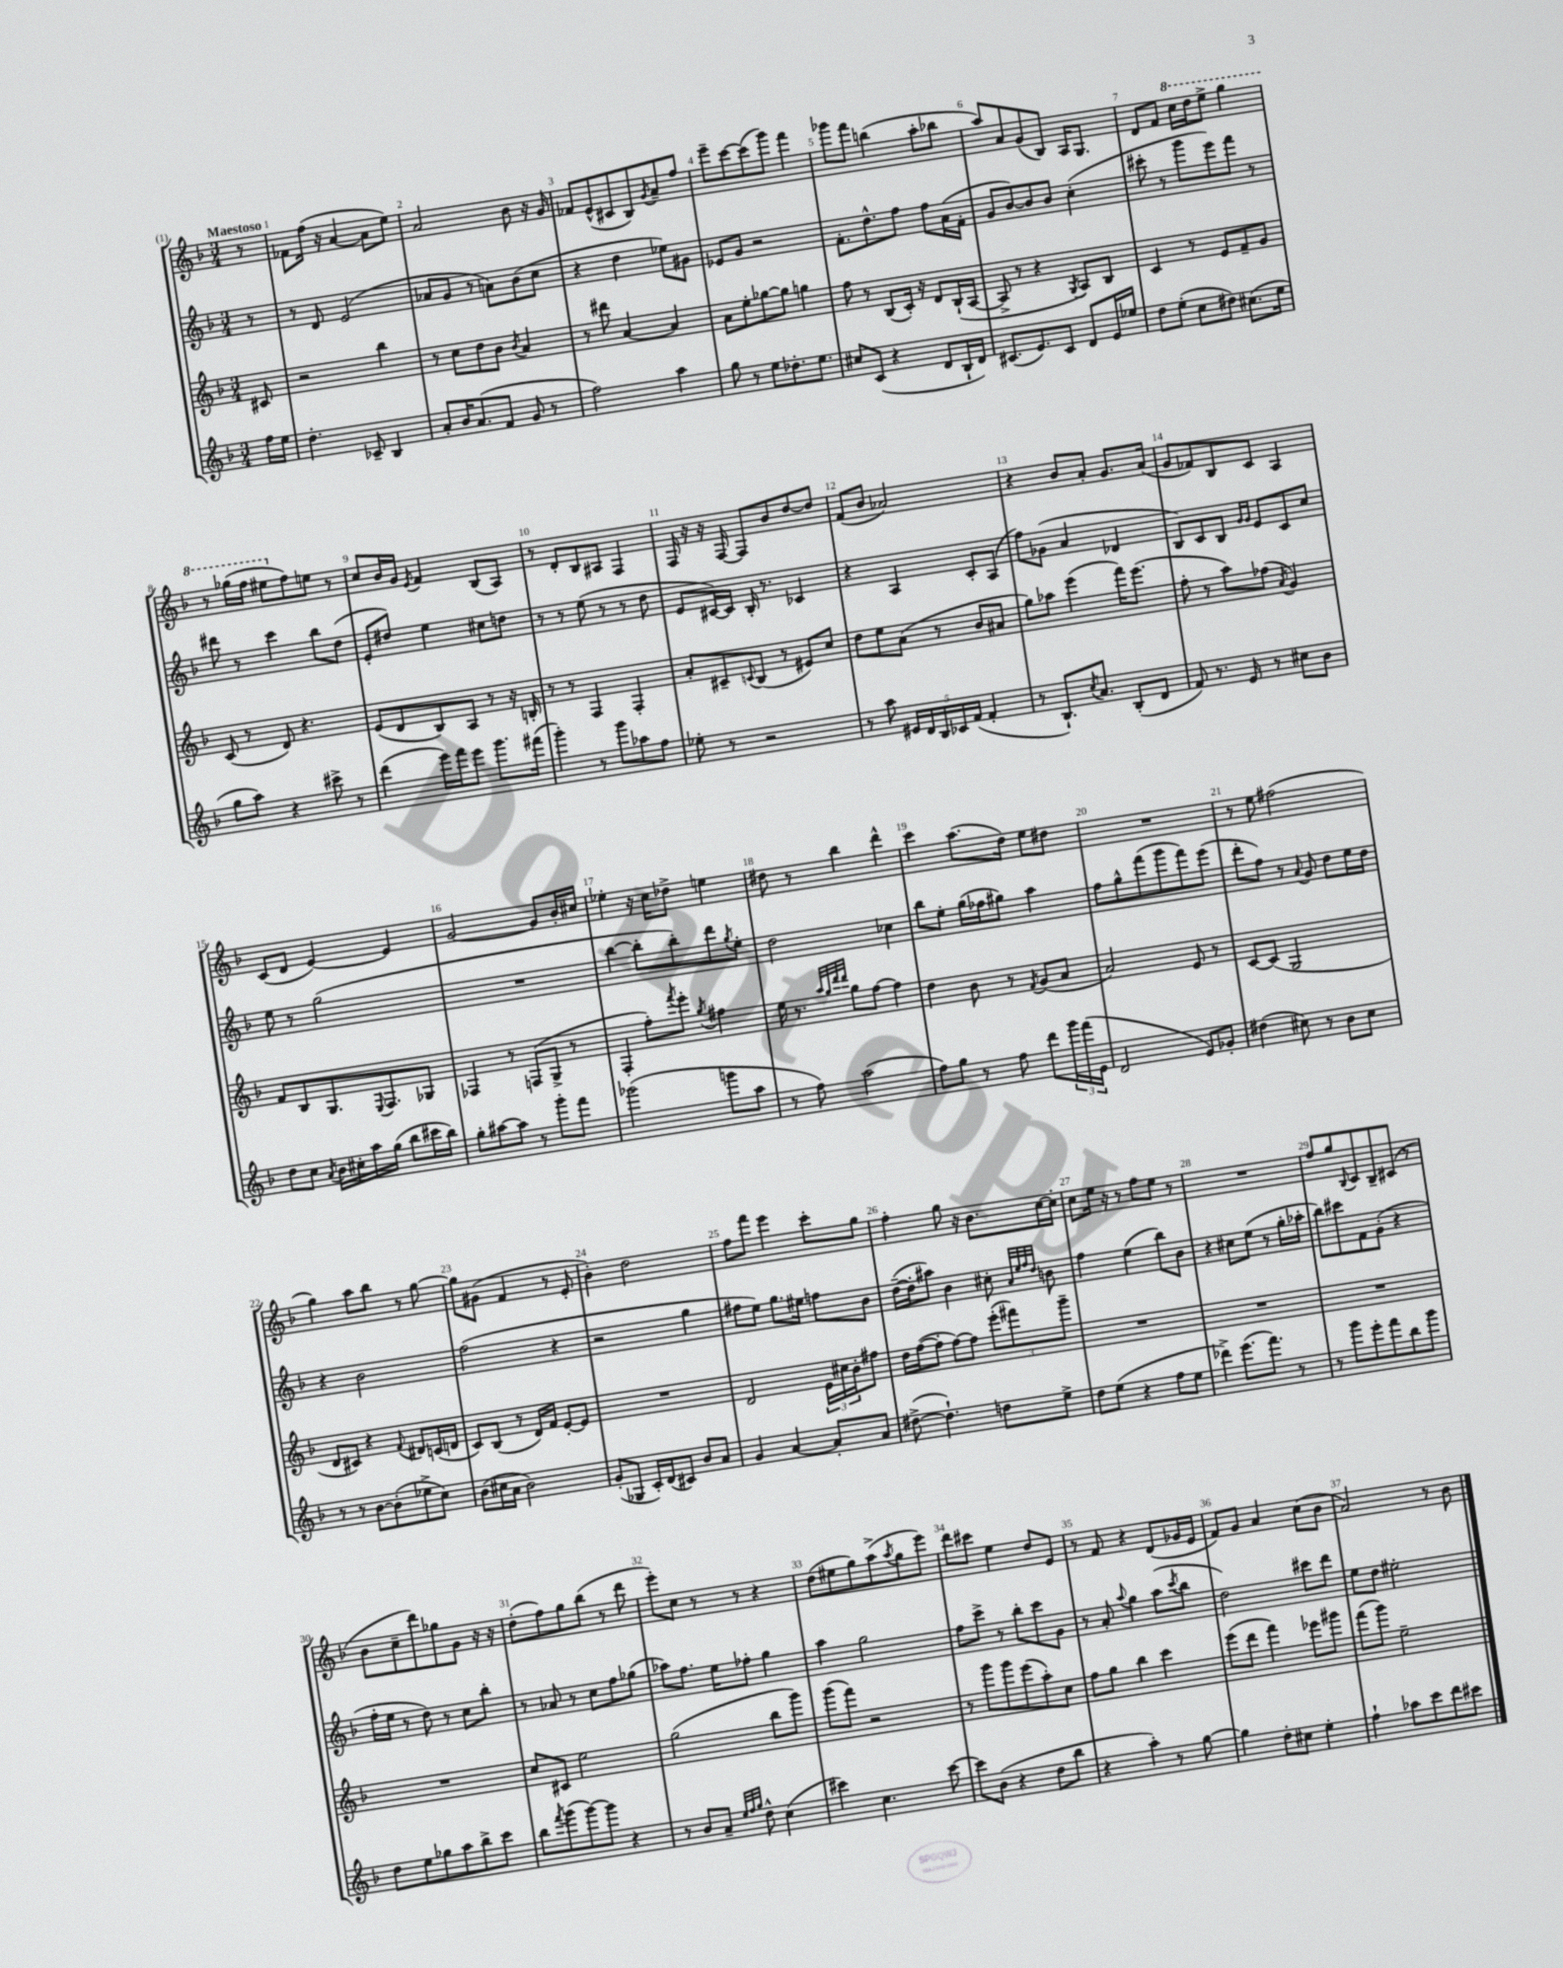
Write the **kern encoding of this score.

**kern	**kern	**kern	**kern
*part4	*part3	*part2	*part1
*staff4	*staff3	*staff2	*staff1
*clefG2	*clefG2	*clefG2	*clefG2
*k[b-]	*k[b-]	*k[b-]	*k[b-]
*M3/4	*M3/4	*M3/4	*M3/4
=	=	=	=
!	!	!	!LO:TX:a:B:t=Maestoso
16ff\LL	8c#X/	8r	8r
16ee\JJ	.	.	.
=1	=1	=1	=1
4.dd'\	2r	8r	8f-X\L
.	.	8d/	(16ff\Jk
.	.	.	16r
.	.	(2e/	[4a/
8c-X~/	.	.	.
4B-/	4bb-\	.	8a\L]
.	.	.	8ee\J)
=2	=2	=2	=2
8a'/L	8r	8a-X/L	2a/
16b-/K	8cc\L	8g/J	.
(8.a/	.	.	.
.	8dd\	8r	.
8f/J	8b-\J	8an\L)	.
.	8qb-/	.	.
8g/	4a/	(8b-\	8b-\
8r	.	8cc\J	16r
.	.	.	16g/
=3	=3	=3	=3
2ff\)	8r	4r	8f-X/L
.	8ddd#X\	.	(8e^^/
.	[4a/	4dd\	8c#X/
.	.	.	8B-/)
.	.	.	8qg/
4aa\	4a/]	8ee-X\L)	8a~/
.	.	8g#X\J	8ff/J
=4	=4	=4	=4
8gg\	8a\L	8e-X/L	8eee~\L
8r	8ee'\	8g/J	[8ccc\
8ee\L	[8gg-X\	2r	(8ccc\]
8.dd-X'\	8gg-\J]	.	8ggg\J)
.	4ggn\	.	4fff\
8.ee\J	.	.	.
=5	=5	=5	=5
8cc#X/L	8ff\	8.f'\L	8ggg-X\L
(8c/J	8r	.	8fff\J
.	.	8.dd^^\	.
4r	(8B-/L	.	(4bbn\
.	16c'/Jk)	8ff\J	.
.	16r	.	.
8d/L	8d/L	8ff\L	8aa'\L
16B-`/L	(16B-`/L	(16a\L	8bb-X\J
16d/JJ)	[16A/JJ	16f'\JJ	.
=6	=6	=6	=6
(8.c#X/L	8A^/]	8g/L	8aa/L)
.	8r	[8b-/)	8a/
8.e/)	.	.	.
.	4r	8b-/]	(8g/
8c#/J	.	8b-/J	8B-/J)
.	8qG/	.	.
8d/L	8A/L)	(4cc'\	16A/KL
.	.	.	8.G/J
16e/L	8B-/J	.	.
16ee-X/JJ	.	.	.
=7	=7	=7	=7
8dd\L	4c/	8ccc#X'\	8d/L
(8ee'\J	.	8r	8f/J
*	*	*	*8va
8cc\L	8r	8ggg\L	16ccc\LL
.	.	.	16ddd\J
8dd#X\J)	8e/L	8eee\)	8eee^\J
(8.cc#X\L	8f~/	8fff\J	4ggg\
.	8g/J	8r	.
16ee\Jk	.	.	.
!!LO:LB:g=z
=8	=8	=8	=8
8gg\L	(8c/	8ddd#X\	8r
8aa\J)	8r	8r	(16ggg-X\LL
.	.	.	16fff\JJ
4r	8d/)	4ccc\	8eee#X\L
*	*	*	*X8va
.	4.r	.	8ff\)
8ccc#X^\	.	8bb-\L	8een\J
8r	.	(8dd\J	8r
=9	=9	=9	=9
(4ddd\	(8e/L	8e'/L	8cc/L
.	8d/	8dd#X/J)	16b-/L
.	.	.	16g/JJ
.	.	.	8qe/
16eee\LL)	8B-/)	4ee\	4f/
16fff\J	.	.	.
8eee\J	8A/J	.	.
8.ggg\L	8r	8cc#X\L	(8B-/L
.	16r	8ddn\J	8A/J)
(16fff#X\Jk	16Bn'/	.	.
=10	=10	=10	=10
4ggg'\)	8r	8r	8r
.	8r	8r	8d'/L
8r	4F/	(8ee\	8B-/
8ggg\L	.	8r	8A#X/J
8aa-X\	4F'/	8r	4F/
8ff\J	.	8dd\	.
=11	=11	=11	=11
8ee-X'\	8a'/L	8e/L	16F/
.	.	.	16r
8r	8c#X~/	[16c#X/L)	16r
.	.	16c#/JJ]	[16F/
.	8qqcn/	.	.
2r	(8B-/J	16B-'/	8F/L]
.	.	8.r	.
.	8r	.	8b-/
.	8e#X/L)	4c-X/	[8dd/
.	8cc/J	.	8dd/J]
=12	=12	=12	=12
8r	8dd\L	4r	(8f/L
8aa\	8ee\	.	8b-/J
20e#X/LL	(8a\J	4A/	2a-X/)
20d/	.	.	.
20B-/	.	.	.
.	8r	.	.
20c-X/	.	.	.
(20f/JJ	.	.	.
4f'/	8b-/L	8c'/L	.
.	8a#X/J	(8A/J	.
=13	=13	=13	=13
8r	8gg\L)	8ff\L)	4r
8.B-`/L)	8aa-X\J	(8g-X\J	.
.	(4eee\	4a/	8b-/L
8qcc/	.	.	.
8.a/J	.	.	.
.	.	.	8a'/J
(8B-'/L	16fff\KL)	4d-X/	8.g/L
.	(8.eee\J	.	.
8d/J	.	.	.
.	.	.	(16a/Jk
=14	=14	=14	=14
8f/)	8ff'\	8B-/L)	8g/L
8.r	8r	8c/	8f-X/)
.	8aa\L)	8B-/J	8B-/
16e/	.	.	.
.	.	16qqg/LL	.
.	.	16qqg/JJ	.
8r	(8ff-X\J	8e/L	8c/J
.	8qa/	.	.
8cc#X\L	4g/)	8c/	4A/
8b-\J	.	8cc/J	.
!!LO:LB:g=z
=15	=15	=15	=15
8dd\L	8f/L	8ee\	(8c/L
8cc\J	8B-/	8r	8d/J
8qa/	.	.	.
16b-\LL	8.G/	(2gg\	[4e/)
16cc#X'\	.	.	.
16aa\	.	.	.
.	8qqE/	.	.
(16gg\JJ	8.F/	.	.
8bb-\L	.	.	4e/]
16ccc#X\L	8G-X/J	.	.
16bb-\JJ)	.	.	.
=16	=16	=16	=16
8gg'\L	4F-X/	2.r	[2g/
[8aa#X\	.	.	.
8aa#\J]	8r	.	.
8r	(8Fn/L	.	.
8ggg'\L	8G^/J	.	8g/L]
8fff\J	8r	.	16b-'/L
.	.	.	16cc#X/JJ
=17	=17	=17	=17
(2ggg-X\	4F'/	[4bb-\	4ee-X'\
.	8ff'\L)	8bb-'\L]	16r
.	.	.	16cc\KL
.	8qfff/	.	.
.	8eee'\J	8bb-'\)	8dd-X^\J
.	8qgg/	.	.
8gggn\L	4ff#X\	8ddd\	4een\
.	.	8qgg/	.
8aa\J	.	8ee'\J	.
=18	=18	=18	=18
8r	16ee\	2dd\	8dd#X\
.	8.r	.	.
8ff\)	.	.	8r
.	32qqaa/LLL	.	.
.	32qqgg/	.	.
.	32qqddd/	.	.
.	32qqddd/JJJ	.	.
(2aa\	8gg\L	.	4bb-\
.	[8ff\J	.	.
.	4ff\]	4cc-X\	4ddd^^\
=19	=19	=19	=19
8ff\L)	4dd\	8bb-\L	4ccc\
8gg\J	.	8ee'\J	.
8r	8b-\	(16gg\LL	(8.aa\L
.	.	16ff-X\J	.
8ff\	8r	8gg#X\J)	.
.	.	.	16dd\Jk)
.	8qf/	.	.
8ddd\L	(8g/L	4aa\	8ee\L
24ggg\L	8a/J	.	8dd#X\J
(24fff\	.	.	.
24e\JJ	.	.	.
=20	=20	=20	=20
2d/	2a/)	8ff\L	2.r
.	.	8gg^^\	.
.	.	(8fff\	.
.	.	8ggg\	.
8e/L)	8e/	8fff\)	.
8g-X'/J	8r	(8eee\J	.
=21	=21	=21	=21
(4dd#X\	[8c/L	8ddd'\L	8r
.	(8c/J]	8ff\J)	8ee\
8cc#X\)	2G/	8r	(2ff#X\
.	.	8qqa/	.
8r	.	8g/	.
8b-\L	.	8dd\L	.
8cc#\J	.	16ee\L	.
.	.	16dd\JJ	.
!!LO:LB:g=z
=22	=22	=22	=22
8r	8d/L	4r	4gg\)
8r	8c#X/J)	.	.
[8b-\L	4r	2b-\	8aa\L
(8b-'\]	.	.	8bb-\J
.	8qqf/	.	.
8ee-X^\	8d#X/L	.	8r
8cc\J)	(16cn/L	.	[8gg\
.	16dn/JJ	.	.
=23	=23	=23	=23
(8b-\L	8c/L)	(2ff\	8gg\L]
16cc#X\L	(8B-/J	.	(8g#X\J
16a\JJ	.	.	.
2b-\)	8r	.	4f/
.	16d/LL)	.	.
.	16f/JJ	.	.
.	[8e'/L	4r	8r
.	8e/J]	.	8e'/
=24	=24	=24	=24
(8g'/L	2.r	2r	4b-'\)
8G-X/J	.	.	.
16c'/LL)	.	.	2dd\
(16d/J	.	.	.
8c#X/J)	.	.	.
8b-/L	.	4gg\	.
8a/J	.	.	.
=25	=25	=25	=25
4g/	2d/	8ff#X\L	8ff\L
.	.	8ee\J)	8fff\J
[4a/	.	8.gg\L	4eee\
.	.	16ee#X\Jk	.
8a'/L]	24e\LL	8ffn\L	8ccc'\L
.	24cc#X\	.	.
.	24b-'\J	.	.
8a/J	8ff#X\J	8b-\J	8gg\J
=26	=26	=26	=26
([8dd#X^\	16dd\LL	([16dd~\LL	4ff'\
.	([16ff\J	16dd'\J]	.
4.dd#`\])	8ff'\J]	8aa#X\J)	.
.	[8ff\L)	4b-\	8gg\
.	8ff\J]	.	16r
.	.	.	8.b-\L
8ddn\L	(12eee'\L	8cc#X'\	.
.	12fff#X\)	.	.
.	.	32qqa/LLL	.
.	.	32qqee/	.
.	.	32qqff/	.
.	.	32qqdd/JJJ	.
8ee^\J	.	8bn\	[16cc\L
.	12ggg~\J	.	.
.	.	.	16cc'\JJ]
=27	=27	=27	=27
8dd\L	2.r	4ff\	8cc\L
(8ee\J	.	.	16ee\Jk
.	.	.	16r
4r	.	(4ee\	8r
.	.	.	8ff\L
8ff\L	.	8bb-\L)	8ee\J
8ee\J	.	8b-\J	8r
=28	=28	=28	=28
4ddd-X^\)	2.r	4r	2.r
(8.eee\L	.	8cc#X\L	.
.	.	(8ee\J	.
8.fff\J)	.	.	.
.	.	8r	.
8r	.	16gg'\LL	.
.	.	16aa-X'\JJ	.
=29	=29	=29	=29
8r	2.r	8bb-\L)	8ff/L
8ggg\L	.	8ccc#X\	8gg/
.	.	.	8qqB-/
8eee'\	.	8f\	8c/
8fff\	.	(8g'\J	8B-~/
8bb-\	.	4r	(8c#X/J
8ggg\J	.	.	8r
!!LO:LB:g=z
=30	=30	=30	=30
8dd\L	2.r	16ff'\LL	8b-\L
.	.	16ee\JJ	.
8ee\	.	8r	8cc~\
8gg-X\	.	8dd\)	8ddd\)
8aa\	.	8r	8gg-X\
8bb-^\	.	8cc\L	8g\J
8ccc\J	.	8bb-'\J	16r
.	.	.	16r
=31	=31	=31	=31
8bb-\L	8cc/L	8r	(8dd'\L
8qfff/	.	.	.
(8ggg\	8c#X/J	8a-X/	8ff\)
[8ggg\)	2ee\	8r	8gg\
8ggg\J]	.	8cc\L	(8bb-\J
4r	.	8ff\	8r
.	.	(8gg-X\J	8ddd\
=32	=32	=32	=32
8r	(2gg\	8aa-X\L)	8eee'\L)
8b-/L	.	8.ff\J	8cc\J
8a~/J	.	.	8r
.	.	16ee\KL	.
32qqee/LLL	.	.	.
32qqff/	.	.	.
32qqgg/JJJ	.	.	.
8dd^^\	.	8ff-X'\J	8r
(4cc\	8bb-\L	4gg\	4r
.	8ggg\J)	.	.
=33	=33	=33	=33
4ccc#X\)	(8ggg\L	4aa\	(8dd\L
.	8fff\J)	.	8ee#X\
4.cc\	2r	2gg\	8gg\)
.	.	.	(8aa^\
.	.	.	8qaa/
.	.	.	8gg\
[8ccc#\	.	.	8eee\J)
=34	=34	=34	=34
8ccc#\L]	8r	8ff\L	8ddd\L
(8b-\J	8ggg\L	8ccc^\J	8ccc#X\J
4r	8ggg\	8r	4ee\
.	(8eee\	8bb-'\L	.
8dd\L	8aa'\)	8ccc\	8dd/L
8bb-\J	8cc\J	8g\J	8e/J
=35	=35	=35	=35
4r	8ff\L	8r	8r
.	8gg\J	8a'/	8f/
.	.	8qqaa/	.
4aa'\)	4bb-\	4gg\	4r
8r	4ccc\	(8aa\L	(8d/L
.	.	8qccc/	.
[8gg\	.	8bb-\J	16g-X/L
.	.	.	16e/JJ
=36	=36	=36	=36
4gg\]	(8eee\L	2dd\)	8f/L)
.	8ddd\J	.	8g/J
8dd'\L	4fff\)	.	4a/
8cc#X\J	.	.	.
4ee'\	8eee-X\L	8ccc#X\L	(8cc\L
.	8ggg#X\J	8ddd\J	8b-\J
=37	=37	=37	=37
4ff`\	(8fff\L	8ee\L	2a/)
.	8ggg\J)	8dd\J	.
8aa-X\L	2ee~\	2ee#X'\	.
8ccc\	.	.	.
8ddd\	.	.	8r
8ccc#X\J	.	.	8b-\
==	==	==	==
*-	*-	*-	*-
